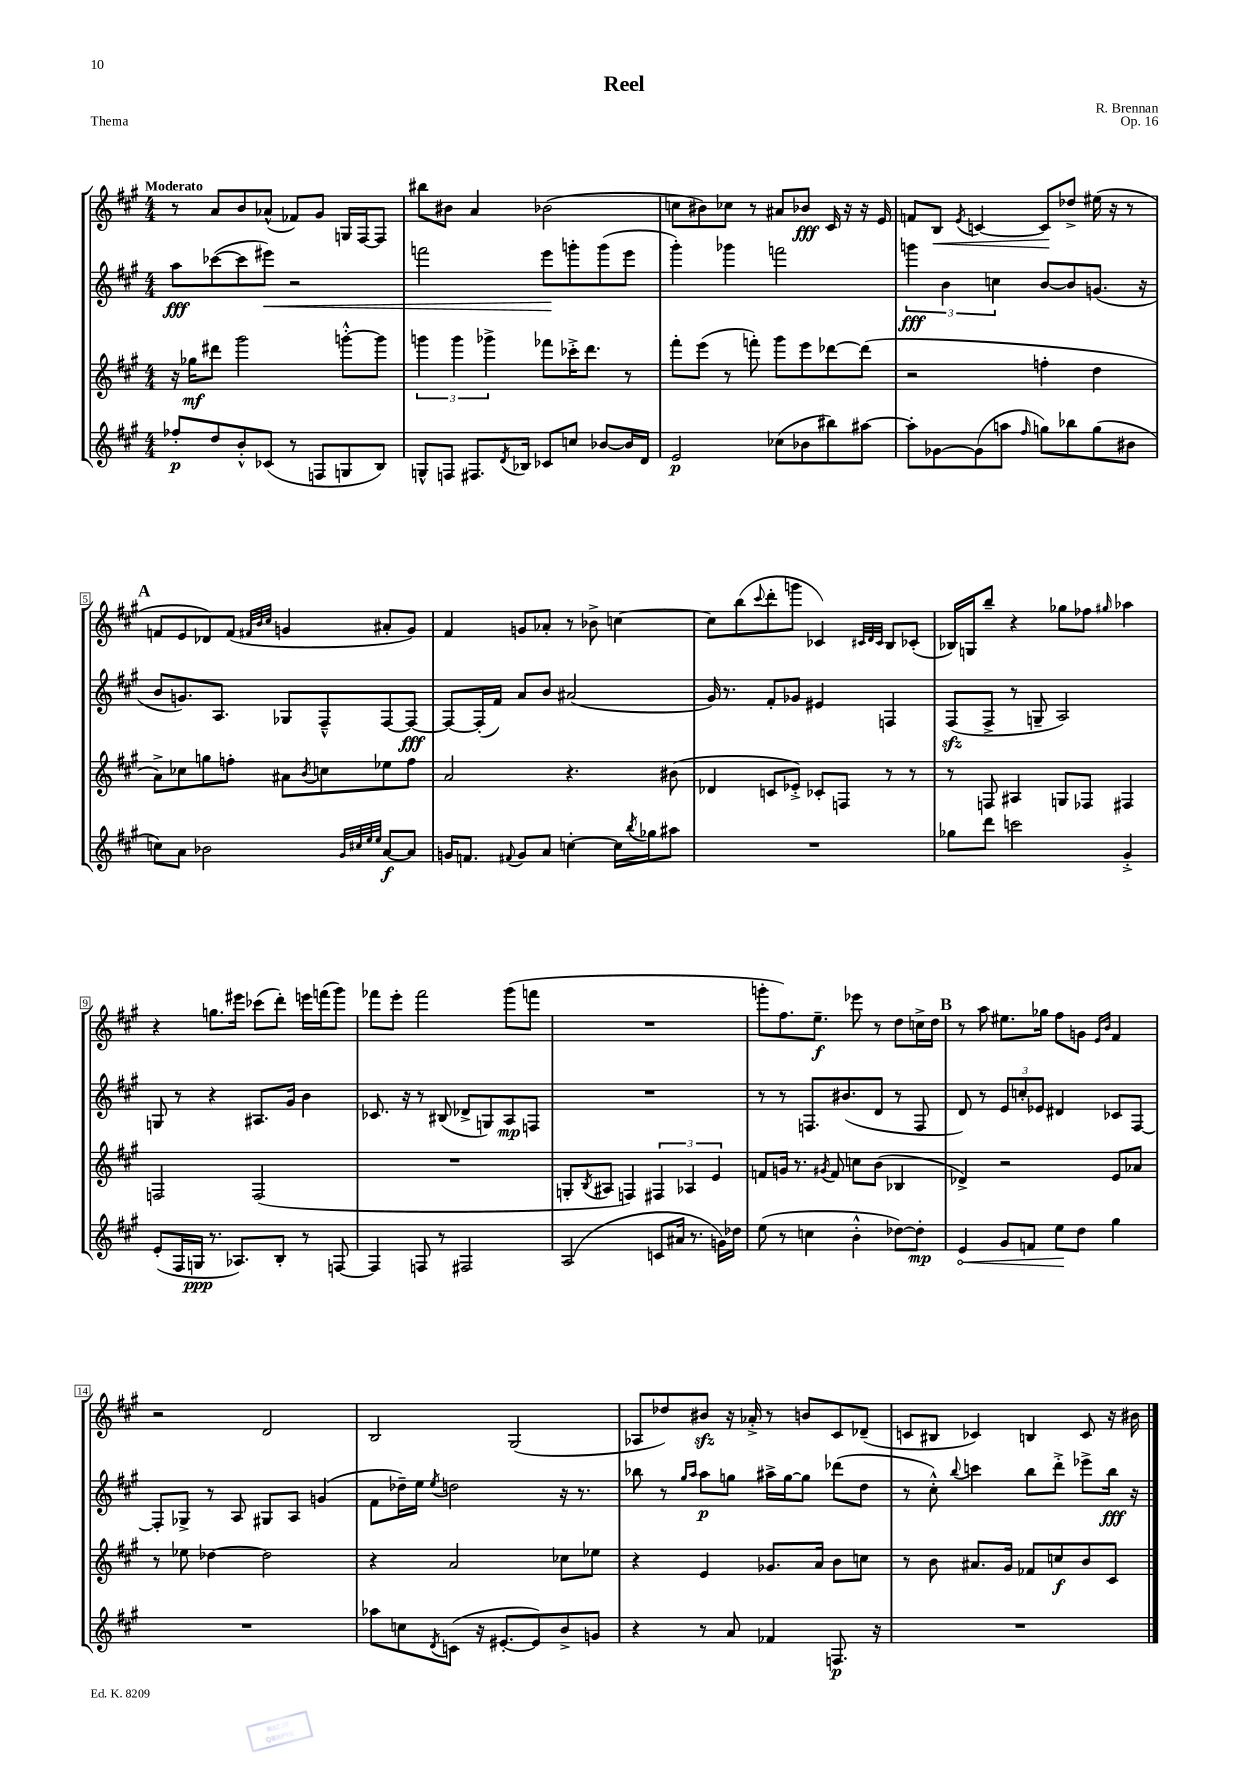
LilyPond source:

\header { title = "Reel" composer = "R. Brennan" opus = "Op. 16" piece = "Thema" }
<<
\new StaffGroup <<
\new Staff = "s0" {
    \clef treble \key a \major \numericTimeSignature \time 4/4 \tempo "Moderato"
    r8 a'8 b'8 aes'8-^( fes'8) gis'8 g16 fis16~ fis8 |
    bis''8 bis'8 a'4 bes'2( |
    c''8 bis'8) ces''8 r8 ais'8 bes'8\fff cis'16 r16 r16 e'16 |
    f'8 b8\< \acciaccatura { e'8 } c'4~ c'8\! des''8-> eis''16( r16 r8 |
    \mark \markup { \bold "A" } f'8 e'8 des'8) f'8( \grace { fis'32 b'32 cis''32 } g'4 ais'8-. g'8) |
    fis'4 g'8 aes'8-. r8 bes'8-> c''4~ |
    c''8 b''8( \appoggiatura { cis'''8 } d'''8-. g'''8 ces'4) \grace { cis'32 d'32 cis'32 } b8 ces'8-.( |
    bes16) g16 b''8-- r4 ges''8 fes''8 \grace { gis''16 } aes''4 |
    r4 g''8. eis'''16 ces'''8( d'''8-.) e'''16 f'''16( gis'''8) |
    fes'''8 e'''8-. fes'''2 gis'''8( f'''8 |
    R1 |
    g'''8-. fis''8.) e''8.--\f ees'''8 r8 d''8 c''16-> d''16 |
    \mark \markup { \bold "B" } r8 a''8 eis''8. ges''16 fis''8 g'8 \grace { e'16 b'16 } fis'4 |
    r2 d'2 |
    b2 gis2( |
    aes8 des''8) bis'8\sfz r16 aes'16-.-> r8 b'8 cis'8 des'8--( |
    c'8 bis8 ces'4) b4 ces'8 r16 bis'16 \bar "|." |
}
\new Staff = "s1" {
    \clef treble \key a \major \numericTimeSignature \time 4/4
    a''8\fff ces'''8~( ces'''8 eis'''8\<) r2 |
    f'''2 e'''8\! g'''8-. g'''8( e'''8 |
    gis'''4-.) ges'''4 f'''2 |
    \tuplet 3/2 { g'''4\fff b'4 c''4 } b'8~ b'8 g'8.( r16 |
    \mark \markup { \bold "A" } b'8 g'8.) a8. ges8 fis8---^ fis8~ fis8~\fff |
    fis8~ fis16-.( fis'16) a'8 b'8 ais'2( |
    gis'16) r8. fis'8-. ges'8 eis'4 f4 |
    fis8\sfz( fis8-> r8 g8-- a2) |
    g8 r8 r4 ais8. gis'16 b'4 |
    ces'8. r16 r8 bis8( des'8-> g8) a8\mp f8 |
    R1 |
    r8 r8 f8. bis'8.( d'8 r8 f8 |
    \mark \markup { \bold "B" } d'8) r8 \tuplet 3/2 { e'8 c''8-. ees'8 } dis'4 ces'8 fis8~ |
    fis8-. ges8-> r8 a8 gis8 a8 g'4( |
    fis'8 des''16--) e''16 \acciaccatura { e''8 } d''2 r16 r8. |
    bes''8 r8 \grace { gis''16 a''16 } a''8\p g''8 ais''16-> g''16~ g''8 des'''8( d''8 |
    r8 cis''8-.-^) \appoggiatura { b''8 } c'''4 b''8 d'''8-.-> ees'''8-> b''16\fff r16 \bar "|." |
}
\new Staff = "s2" {
    \clef treble \key a \major \numericTimeSignature \time 4/4
    r16 ges''16\mf dis'''8 gis'''2 g'''8~-.-^ g'''8 |
    \tuplet 3/2 { g'''4 g'''4 ges'''4-> } fes'''8 ces'''16-.-> d'''8. r8 |
    fis'''8-. e'''8( r8 f'''8-.) gis'''8 e'''8 des'''8~ des'''8( |
    r2 f''4-. d''4 |
    \mark \markup { \bold "A" } a'8->) ces''8 g''8 f''8-. ais'8 \acciaccatura { b'8 } c''8 ees''8 f''8 |
    a'2 r4. bis'8( |
    des'4 c'8 ees'8-.->) ces'8-. f8 r8 r8 |
    r8 f8 ais4 g8 fes8 fis4 |
    f2 f2( |
    R1 |
    g8-. \acciaccatura { b8 } ais8 f4) \tuplet 3/2 { fis4 aes4 e'4 } |
    f'8 g'16 r8. \acciaccatura { gis'8 } f'8 c''8 b'8( bes4 |
    \mark \markup { \bold "B" } des'4->) r2 e'8 aes'8 |
    r8 ees''8 des''4~ des''2 |
    r4 a'2 ces''8 ees''8 |
    r4 e'4 ges'8. a'16 b'8 c''8 |
    r8 b'8 ais'8. gis'16 fes'8 c''8\f b'8 cis'8 \bar "|." |
}
\new Staff = "s3" {
    \clef treble \key a \major \numericTimeSignature \time 4/4
    fes''8-.\p d''8 b'8-.-^ ces'8( r8 f8 g8 b8) |
    g8-^ f8 fis8. \acciaccatura { d'8 } bes16 ces'8 c''8 bes'8~ bes'16 d'16 |
    e'2\p ces''8( bes'8 bis''8) ais''8~ |
    ais''8-. ges'8~ ges'8( a''8 \grace { fis''16 } g''8) bes''8 g''8( bis'8 |
    \mark \markup { \bold "A" } c''8) a'8 bes'2 \grace { gis'32 cis''32 e''32 e''32 } a'8~\f a'8 |
    g'16 f'8. \appoggiatura { fis'8 } g'8 a'8 c''4~-. c''16 \acciaccatura { b''8 } ges''16 ais''8 |
    R1 |
    ges''8 d'''8 c'''2 gis'4-.-> |
    e'8-.( fis16 g16\ppp r8. aes8.) b8-. r8 f8~ |
    f4 f8 r8 fis2 |
    a2( c'8 ais'16 r8. g'16) des''16 |
    e''8( r8 c''4 b'4-.-^ des''8~) des''8-.\mp |
    \mark \markup { \bold "B" } \once \override Hairpin.circled-tip = ##t e'4\< gis'8 f'8 e''8\! d''8 gis''4 |
    R1 |
    aes''8 c''8 \acciaccatura { d'8 } c'8( r16 eis'8.~-. eis'8) b'8-> g'8 |
    r4 r8 a'8 fes'4 f8.\p r16 |
    R1 \bar "|." |
}
>>
>>
\layout { \context { \Score \override BarNumber.stencil = #(make-stencil-boxer 0.1 0.3 ly:text-interface::print) } }
